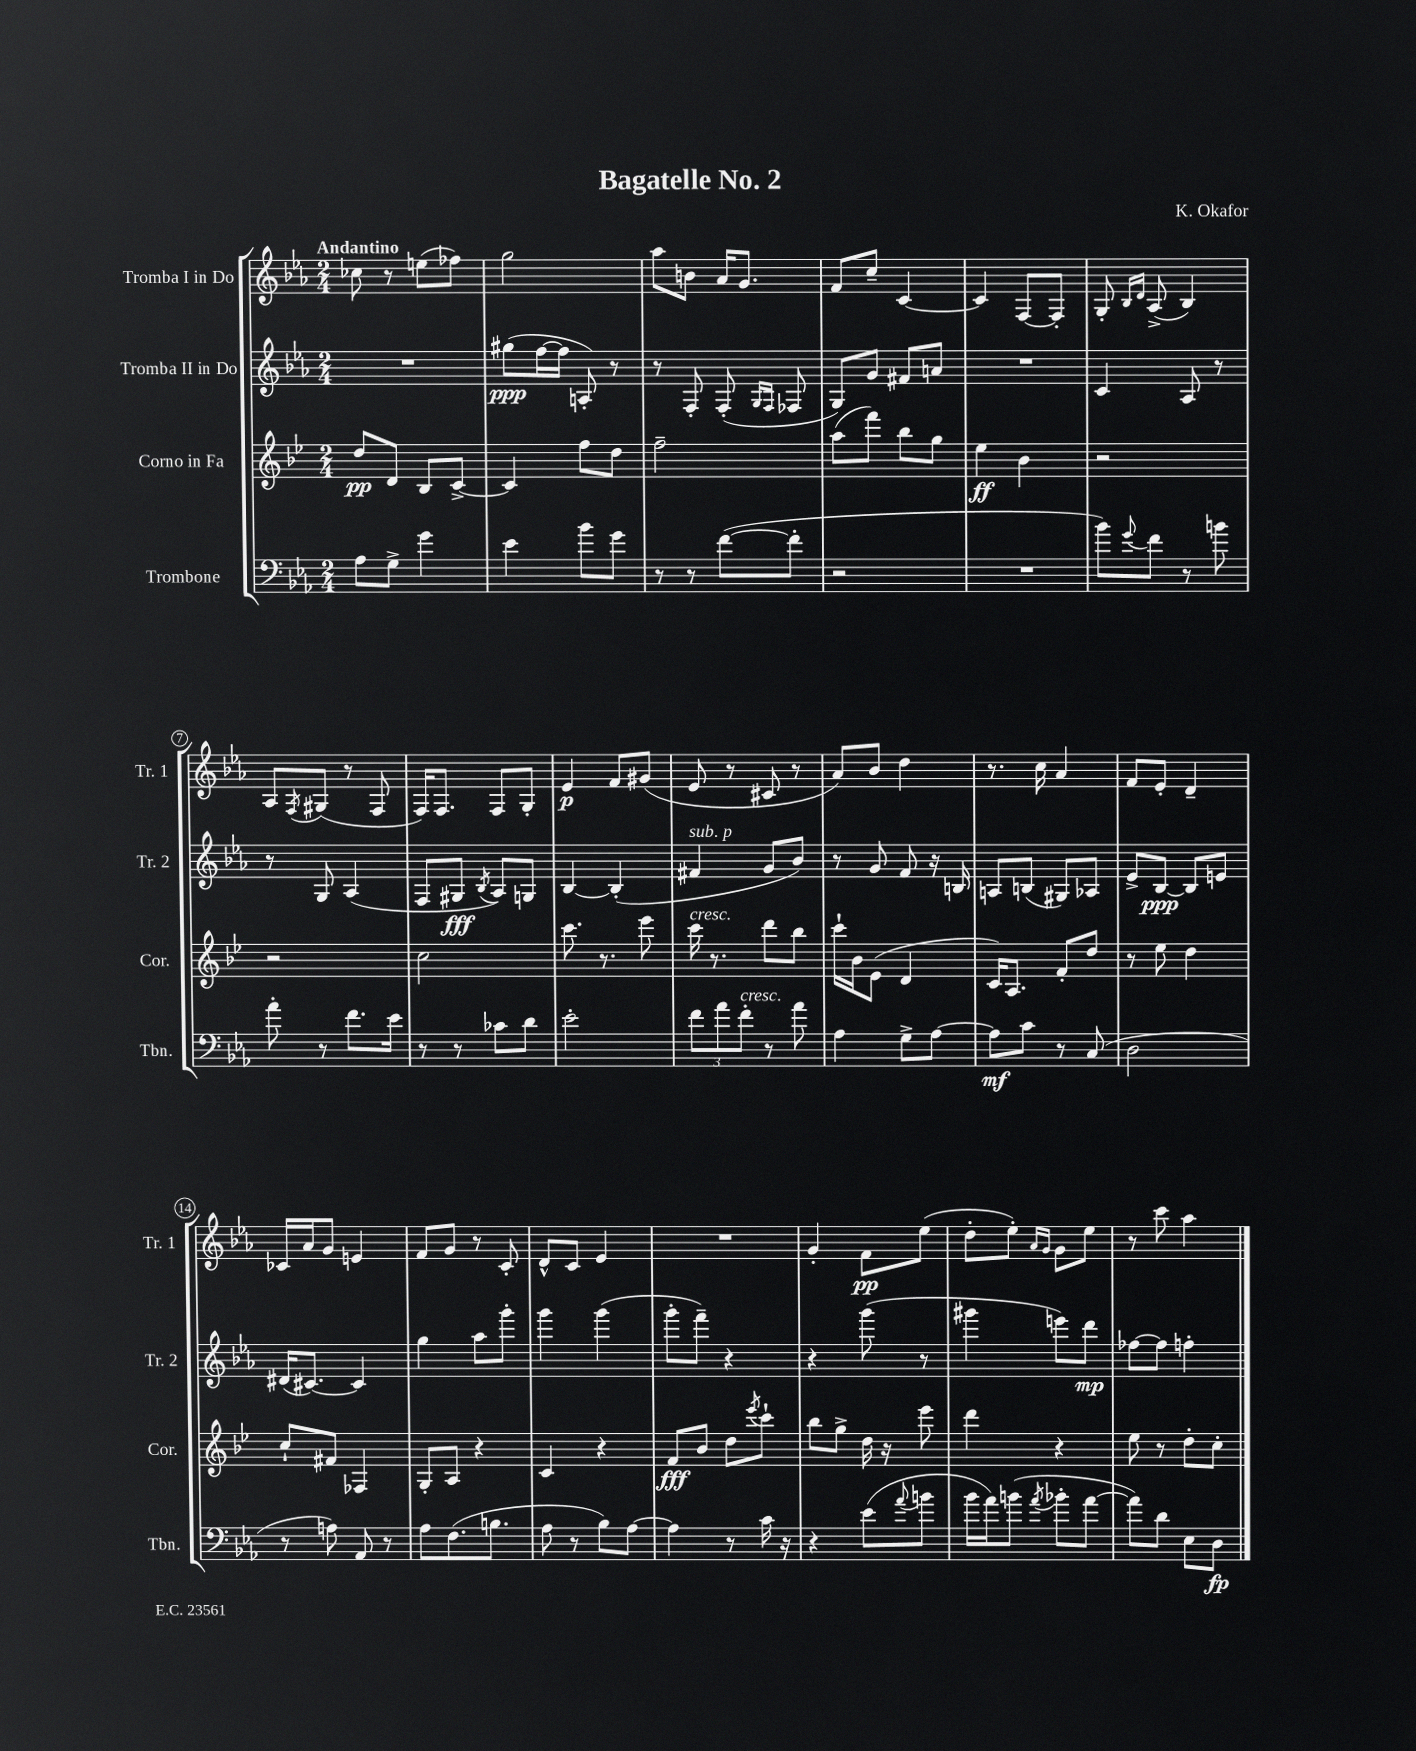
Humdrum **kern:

**kern	**dynam	**kern	**dynam	**kern	**dynam	**kern	**dynam
*part4	*part4	*part3	*part3	*part2	*part2	*part1	*part1
*staff4	*staff4	*staff3	*staff3	*staff2	*staff2	*staff1	*staff1
*I"Trombone	*	*I"Corno in Fa	*	*I"Tromba II in Do	*	*I"Tromba I in Do	*
*I'Tbn.	*	*I'Cor.	*	*I'Tr. 2	*	*I'Tr. 1	*
*clefF4	*	*clefG2	*	*clefG2	*	*clefG2	*
*k[b-e-a-]	*	*k[b-e-]	*	*k[b-e-a-]	*	*k[b-e-a-]	*
*M2/4	*	*M2/4	*	*M2/4	*	*M2/4	*
=1	=1	=1	=1	=1	=1	=1	=1
!	!	!	!	!	!	!LO:TX:a:B:t=Andantino	!
8A-\L	.	8dd/L	pp	2r	.	8cc-X\	.
8G^\J	.	8d/J	.	.	.	8r	.
4g\	.	8B-/L	.	.	.	(8een\L	.
.	.	[8c^/J	.	.	.	8ff-X\J)	.
=2	=2	=2	=2	=2	=2	=2	=2
4e-\	.	4c/]	.	(8gg#X\L	ppp	2gg\	.
.	.	.	.	[16ff\L	.	.	.
.	.	.	.	16ff\JJ]	.	.	.
8b-\L	.	8ff\L	.	8An'/)	.	.	.
8g\J	.	8dd\J	.	8r	.	.	.
=3	=3	=3	=3	=3	=3	=3	=3
8r	.	2ff~\	.	8r	.	8aa-\L	.
8r	.	.	.	8F'/	.	8bn\J	.
([8f\L	.	.	.	(8F'/	.	16a-/KL	.
.	.	.	.	.	.	8.g/J	.
.	.	.	.	16qqG/LL	.	.	.
.	.	.	.	16qqF/JJ	.	.	.
8f'\J]	.	.	.	8F-X/	.	.	.
=4	=4	=4	=4	=4	=4	=4	=4
2r	.	(8aa\L	.	8G/L)	.	8f/L	.
.	.	8fff\J)	.	8g/J	.	8cc~/J	.
.	.	8bb-\L	.	8f#X/L	.	[4c/	.
.	.	8gg\J	.	8an/J	.	.	.
=5	=5	=5	=5	=5	=5	=5	=5
2r	.	4ee-\	ff	2r	.	4c/]	.
.	.	4b-\	.	.	.	[8F/L	.
.	.	.	.	.	.	8F'/J]	.
=6	=6	=6	=6	=6	=6	=6	=6
8b-\L)	.	2r	.	4c/	.	8G'/	.
.	.	.	.	.	.	16qqB-/LL	.
8qqg/	.	.	.	.	.	16qqd/JJ	.
8f\J	.	.	.	.	.	(8A-^/	.
8r	.	.	.	8A-/	.	4B-/)	.
8bn\	.	.	.	8r	.	.	.
!!LO:LB:g=z
=7	=7	=7	=7	=7	=7	=7	=7
8a-'\	.	2r	.	8r	.	8A-/L	.
.	.	.	.	.	.	8qF/	.
8r	.	.	.	8G/	.	(8G#X/J	.
8.f\L	.	.	.	(4A-/	.	8r	.
.	.	.	.	.	.	8F/	.
16e-\Jk	.	.	.	.	.	.	.
=8	=8	=8	=8	=8	=8	=8	=8
8r	.	2cc\	.	8F/L	.	16F/KL)	.
.	.	.	.	.	.	8.F/J	.
8r	.	.	.	8G#X/J	fff	.	.
.	.	.	.	8qB-/	.	.	.
8c-X\L	.	.	.	8A-/L)	.	8F/L	.
8d\J	.	.	.	8Gn/J	.	8G'/J	.
=9	=9	=9	=9	=9	=9	=9	=9
2e-'\	.	8.ccc\	.	[4B-/	.	4e-/	p
.	.	8.r	.	.	.	.	.
.	.	.	.	(4B-'/]	.	8f/L	.
.	.	8eee-\	.	.	.	(8g#X/J	.
=10	=10	=10	=10	=10	=10	=10	=10
!	!	!	!	!LO:TX:a:i:t=sub. p	!	!	!
!	!	!LO:TX:a:i:t=cresc.	!	!	!	!	!
12f\L	.	16ccc\	.	4f#X/	.	8e-/	.
.	.	8.r	.	.	.	.	.
12a-\	.	.	.	.	.	.	.
.	.	.	.	.	.	8r	.
!LO:TX:a:i:t=cresc.	!	!	!	!	!	!	!
12f'\J	.	.	.	.	.	.	.
8r	.	8ddd\L	.	8g/L	.	8c#X/	.
8a-\	.	8bb-\J	.	8b-/J)	.	8r	.
=11	=11	=11	=11	=11	=11	=11	=11
4A-\	.	16ccc`\LL	.	8r	.	8a-/L)	.
.	.	16b-\J	.	.	.	.	.
.	.	(8e-\J	.	8g/	.	8b-/J	.
8G^\L	.	4d/	.	8f/	.	4dd\	.
[8A-\J	.	.	.	16r	.	.	.
.	.	.	.	16Bn/	.	.	.
=12	=12	=12	=12	=12	=12	=12	=12
8A-\L]	mf	16c/KL)	.	8An/L	.	8.r	.
.	.	8.A/J	.	.	.	.	.
8c\J	.	.	.	(8Bn/J	.	.	.
.	.	.	.	.	.	16cc\	.
8r	.	8f'/L	.	8G#X/L)	.	4a-/	.
(8C/	.	8dd/J	.	8A-X/J	.	.	.
=13	=13	=13	=13	=13	=13	=13	=13
2D\	.	8r	.	8e-^/L	.	8f/L	.
.	.	8ee-\	.	[8B-/J	ppp	8e-'/J	.
.	.	4dd\	.	8B-/L]	.	4d~/	.
.	.	.	.	8en/J	.	.	.
!!LO:LB:g=z
=14	=14	=14	=14	=14	=14	=14	=14
8r	.	8cc`/L	.	(16d#X/KL	.	16c-X/LL	.
.	.	.	.	[8.c#X/J)	.	16a-/J	.
8An\)	.	8f#X/J	.	.	.	8g/J	.
8AA-/	.	4F-X/	.	4c#/]	.	4en/	.
8r	.	.	.	.	.	.	.
=15	=15	=15	=15	=15	=15	=15	=15
8A-\L	.	8G'/L	.	4gg\	.	8f/L	.
(8.F\	.	8A/J	.	.	.	8g/J	.
.	.	4r	.	8aa-\L	.	8r	.
8.Bn\J	.	.	.	.	.	.	.
.	.	.	.	8ggg'\J	.	8c'/	.
=16	=16	=16	=16	=16	=16	=16	=16
8A-\	.	4c/	.	4ggg\	.	8d^^/L	.
8r	.	.	.	.	.	8c/J	.
8B-\L)	.	4r	.	(4ggg\	.	4e-/	.
[8A-\J	.	.	.	.	.	.	.
=17	=17	=17	=17	=17	=17	=17	=17
4A-\]	.	8f/L	fff	8ggg'\L	.	2r	.
.	.	8b-/J	.	8fff~\J)	.	.	.
8r	.	8dd\L	.	4r	.	.	.
.	.	8qeee-/	.	.	.	.	.
16c\	.	8ccc`\J	.	.	.	.	.
16r	.	.	.	.	.	.	.
=18	=18	=18	=18	=18	=18	=18	=18
4r	.	8bb-\L	.	4r	.	4g'/	.
.	.	8gg^\J	.	.	.	.	.
(8e-\L	.	16dd\	.	(8ggg\	.	8f\L	pp
.	.	16r	.	.	.	.	.
8qqa-/	.	.	.	.	.	.	.
8bn\J	.	8eee-\	.	8r	.	(8ee-\J	.
=19	=19	=19	=19	=19	=19	=19	=19
16b-\LL	.	4ddd\	.	4ggg#X\	.	8dd'\L	.
16a-\J)	.	.	.	.	.	.	.
(8bn\J	.	.	.	.	.	8ee-'\J)	.
.	.	.	.	.	.	16qqa-/LL	.
8qa-/	.	.	.	.	.	16qqg/JJ	.
8b-X'\L	.	4r	.	8eeen\L)	.	8g\L	.
[8a-\J	.	.	.	8ddd\J	mp	8ee-\J	.
=20	=20	=20	=20	=20	=20	=20	=20
8a-\L])	.	8ee-\	.	[8ff-X\L	.	8r	.
8d\J	.	8r	.	8ff-\J]	.	8ccc\	.
8E-\L	.	8dd'\L	.	4ffn'\	.	4aa-\	.
8D\J	fp	8cc'\J	.	.	.	.	.
==	==	==	==	==	==	==	==
*-	*-	*-	*-	*-	*-	*-	*-
